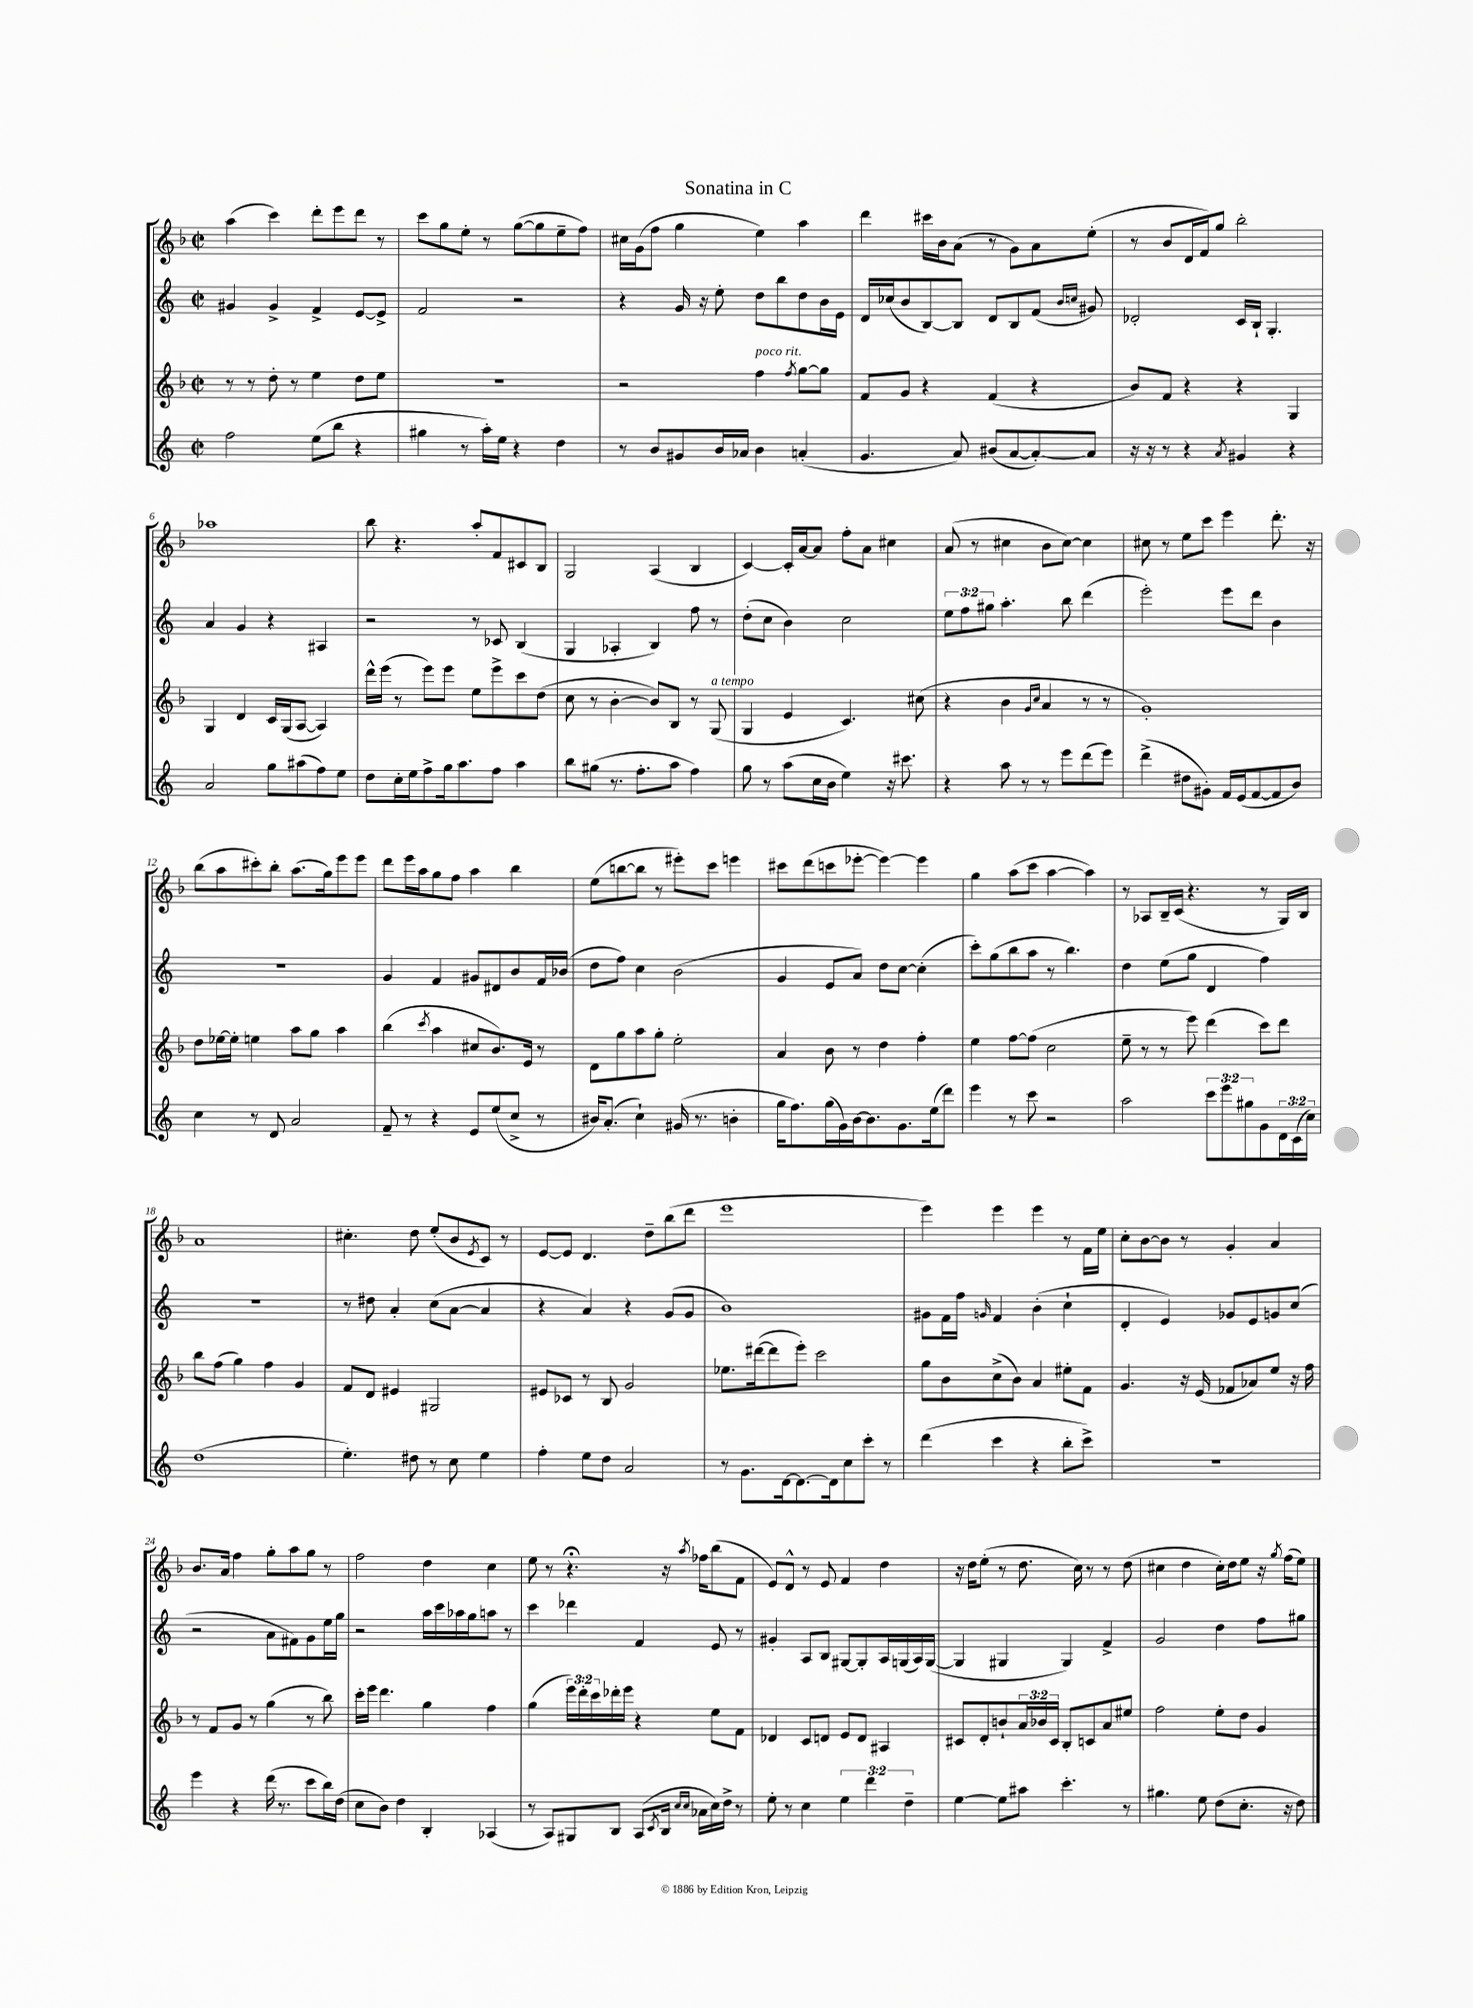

**kern	**kern	**kern	**kern
*part4	*part3	*part2	*part1
*staff4	*staff3	*staff2	*staff1
*clefG2	*clefG2	*clefG2	*clefG2
*k[]	*k[b-]	*k[]	*k[b-]
*M2/2	*M2/2	*M2/2	*M2/2
*met(c|)	*met(c|)	*met(c|)	*met(c|)
=1	=1	=1	=1
2ff\	8r	4g#X/	(4aa\
.	8r	.	.
.	8dd'\	4g#^/	4ccc\)
.	8r	.	.
(8ee\L	4ee\	4f^/	8ddd'\L
8bb\J	.	.	8eee\
4r	8dd\L	[8e/L	8ddd\J
.	8ee\J	8e^/J]	8r
=2	=2	=2	=2
4gg#X\	1r	2f/	8ccc\L
.	.	.	8gg\
8r	.	.	8ee'\J
16aa'\LL)	.	.	8r
16ee\JJ	.	.	.
4r	.	2r	([8gg\L
.	.	.	8gg\]
4dd\	.	.	8ee~\
.	.	.	8ff\J)
=3	=3	=3	=3
8r	2r	4r	16cc#X\LL
.	.	.	(16g\J
8b/L	.	.	8ff\J
8g#X/	.	16g/	4gg\
.	.	16r	.
16b/L	.	8ee'\	.
16a-X/JJ	.	.	.
!	!LO:TX:a:i:t=poco rit.	!	!
4b\	4ff\	8dd\L	4ee\)
.	.	8bb\	.
.	8qff/	.	.
(4an'/	[8gg\L	8dd\	4aa\
.	8gg\J]	16b\L	.
.	.	16e\JJ	.
=4	=4	=4	=4
4.g/	8f/L	16d/LL	4ddd\
.	.	(16cc-X/J	.
.	8g/J	8b/	.
.	4r	[8B/)	16ccc#X\LL
.	.	.	16b-\J
8a/)	.	8B/J]	(8a\J
(8b#X/L	(4f/	8d/L	8r
[8a/	.	8B/	8g\L)
8a'/_)	4r	(8f/J	8a\
.	.	16qqb/LL	.
.	.	16qqccn/JJ	.
8a/J]	.	8g#X/)	(8ee'\J
=5	=5	=5	=5
16r	8b-/L)	2d-X'/	8r
16r	.	.	.
8r	8f/J	.	8b-/L
4r	4r	.	16d/L
.	.	.	16f/J)
.	.	.	8gg/J
8qa/	.	.	.
4g#X/	4r	16c/LL	2bb-'\
.	.	16B`/JJ	.
.	.	4.G'/	.
4r	4G/	.	.
!!LO:LB:g=z
=6	=6	=6	=6
2a/	4G/	4a/	1aa-X
.	4d/	4g/	.
8gg\L	16c/LL	4r	.
.	(16G/J	.	.
(8aa#X\	[8A/J	.	.
8ff\)	4A/])	4A#X/	.
8ee\J	.	.	.
=7	=7	=7	=7
8dd\L	16ddd^^\LL	2r	8bb-\
.	(16eee\JJ	.	.
16cc'\L	8r	.	4.r
16ee\J	.	.	.
8ff^\	8eee\L)	.	.
16gg\k	8eee\J	.	.
8.aa\	.	.	.
.	8ee\L	8r	8aa'/L
8ff\J	8eee^\	8c-X/	8f/
4aa\	8ccc\	(4B/	8c#X/
.	(8dd\J	.	8B-/J
=8	=8	=8	=8
8bb\L	8cc\	4G/	2G/
(8gg#X\J	8r	.	.
8.r	[4b-'\	4A-X'/	.
8.ff'\L	.	.	.
.	8b-/L])	4B/)	(4A/
8aa\J	8B-/J	.	.
4ff\)	8r	8ff\	4B-/
!	!LO:TX:a:i:t=a tempo	!	!
.	(8G/	8r	.
=9	=9	=9	=9
8gg\	4G/	(8dd'\L	[4c/)
8r	.	8cc\J	.
(8aa\L	4e/	4b\)	16c'/LL]
.	.	.	[16a/J
16cc\L	.	.	8a/J]
16b\JJ	.	.	.
4ee\)	4.c/)	2cc\	8ff'\L
.	.	.	8a\J
16r	.	.	4cc#X\
8.ccc#X\	.	.	.
.	(8cc#X\	.	.
=10	=10	=10	=10
4r	4r	12ee\L	(8a/
.	.	12ff\	.
.	.	.	8r
.	.	12gg#X\J	.
8aa\	4b-\	4.aa'\	4cc#X\
8r	.	.	.
.	16qqg/LL	.	.
.	16qqcc/JJ	.	.
8r	4a/	.	8b-\L
8eee\L	.	8bb\	[8cc#\J)
(8ddd\	8r	(4ddd\	4cc#\]
8eee\J)	8r	.	.
=11	=11	=11	=11
(4ddd^\	1g')	2eee'\)	8cc#X\
.	.	.	8r
8dd#X\L	.	.	8ee\L
8g#X'\J)	.	.	8ccc\J
16f/LL	.	8eee\L	4eee\
(16e/J	.	.	.
[8f/	.	8ddd\J	.
8f/]	.	4b\	8.ddd'\
8b/J)	.	.	.
.	.	.	16r
!!LO:LB:g=z
=12	=12	=12	=12
4cc\	8dd\L	1r	(8bb-\L
.	[16ee-X\L	.	8aa\
.	16ee-'\JJ]	.	.
8r	4een\	.	8ccc#X'\)
8d/	.	.	8bb-'\J
2a/	8aa\L	.	(8.aa\L
.	8gg\J	.	.
.	.	.	16gg\k)
.	4aa\	.	8eee\
.	.	.	8eee\J
=13	=13	=13	=13
8f~/	(4bb-\	4g/	8ddd\L
8r	.	.	16eee\L
.	.	.	16aa\J
.	8qccc/	.	.
4r	4aa\	4f/	8gg\
.	.	.	8ff\J
8e/L	8cc#X/L	8g#X/L	4aa\
(8ee/	8.b-/)	8d#X/	.
8cc^/J	.	8b/	4bb-\
.	16e/Jk	.	.
8r	8r	16f/L	.
.	.	(16b-X/JJ	.
=14	=14	=14	=14
16b#X/KL)	8d\L	8dd\L	(8ee\L
(8.a'/J	.	.	.
.	8gg\	8ff\J)	[8bbn\
4cc`\)	8aa\	4cc\	8bb\J]
.	8gg'\J	.	8r
(16g#X/	2ee'\	(2b\	8eee#X'\L)
8.r	.	.	.
.	.	.	8ccc\J
4bn'\	.	.	4eeen\
=15	=15	=15	=15
16gg\KL	4a/	4g/	8ccc#X\L
8.ff\)	.	.	.
.	.	.	(8ddd\
(16gg\L	8b-\	8e/L	8cccn\
16g\)	.	.	.
[16b\J	8r	8a/J)	[8eee-X'\J
8.b\]	.	.	.
.	4dd\	8dd\L	4eee-\_)
8.g\	.	[8cc\J	.
.	4ff'\	(4cc'\]	4eee-\]
(16ee\k	.	.	.
8ddd\J)	.	.	.
=16	=16	=16	=16
4eee\	4ee\	8ccc'\L)	4gg\
.	.	(8gg\	.
8r	[8ff\L	8bb\	(8aa\L
8ccc\	(8ff\J]	8aa\J	8ccc\J
2r	2cc\	8r	[4aa\
.	.	4.bb\)	.
.	.	.	4aa\])
=17	=17	=17	=17
2aa\	8ee~\	4dd\	8r
.	8r	.	8A-X/L
.	8r	(8ee\L	16B-~/L
.	.	.	(16c/JJ
.	8eee\)	8gg\J	4.r
12ccc\L	(4ddd\	4d/	.
12eee\	.	.	.
12gg#X\	.	.	.
8g\	8ccc\L)	4ff\)	8r
24d\L	8ddd\J	.	16G/LL)
(24c\	.	.	.
.	.	.	16B-/JJ
24cc\JJ)	.	.	.
!!LO:LB:g=z
=18	=18	=18	=18
(1dd	8bb-\L	1r	1a
.	(8ff\J	.	.
.	4gg\)	.	.
.	4ff\	.	.
.	4g/	.	.
=19	=19	=19	=19
4.ee'\)	8f/L	8r	4.cc#X'\
.	8d/J	8dd#X\	.
.	4e#X/	4a'/	.
8dd#X\	.	.	8dd\
8r	2G#X/	(8cc\L	(8ee'/L
8cc\	.	[8a\J	8b-/
.	.	.	8qe/
4ee\	.	4a/]	8c/J)
.	.	.	8r
=20	=20	=20	=20
4ff'\	8e#X/L	4r	[8e/L
.	8c-X/J	.	8e/J]
8ee\L	8r	4a/)	4.d/
8dd\J	8B-/	.	.
2a/	2g/	4r	.
.	.	.	8dd~\L
.	.	(8g/L	(8bb-\
.	.	8g/J	8ddd\J
=21	=21	=21	=21
8r	8.ee-X\L	1b)	1eee
8.g\L	.	.	.
.	([16ddd#X\k	.	.
.	8ddd#\]	.	.
[16d\k	.	.	.
8.d\_	8eee'\J)	.	.
.	2ccc\	.	.
16d\k]	.	.	.
8cc\	.	.	.
8ccc'\J	.	.	.
8r	.	.	.
=22	=22	=22	=22
(4ddd\	8gg\L	8g#X\L	4eee\)
.	8b-\	16f\L	.
.	.	16ff\JJ	.
.	.	16qqgn/	.
4ccc\	(8cc^\	4f/	4eee\
.	8b-\J)	.	.
4r	4a/	(4b'\	4eee\
8bb'\L	8ee#X'\L	4cc`\	8r
8ccc^\J)	8f\J	.	16f\LL
.	.	.	16ee\JJ
=23	=23	=23	=23
1r	4.g/	4d'/	8cc'\L
.	.	.	[8b-\
.	.	4e/)	8b-\J]
.	16r	.	8r
.	(16e/	.	.
.	8f-X/L	8g-X/L	4g'/
.	8a-X/)	8e/	.
.	8ee/J	8gn/	4a/
.	16r	(8cc/J	.
.	16ff\	.	.
!!LO:LB:g=z
=24	=24	=24	=24
4eee\	8r	2r	8.b-/L
.	8f/L	.	.
.	.	.	16a/Jk
4r	8g/J	.	4ff\
.	8r	.	.
(16ddd\	(4gg\	8a\L	8gg'\L
8.r	.	.	.
.	.	8f#X\)	8aa\
8ccc\L	8r	8g\	8gg\J
16bb\L)	8bb-\)	16ee\L	8r
(16dd\JJ	.	16gg\JJ	.
=25	=25	=25	=25
8cc\L	16ccc'\LL	2r	2ff\
.	16eee\JJ	.	.
8b\J)	4.ddd\	.	.
4dd\	.	.	.
4B'/	4gg\	16aa\LL	4dd\
.	.	16ccc\	.
.	.	16aa-X\	.
.	.	16gg\J	.
(4A-X/	4ff\	8aan\J	4cc\
.	.	8r	.
=26	=26	=26	=26
8r	(4gg\	4ccc\	8ee\
8A/L)	.	.	8r
8G#X/	24eee\LL)	4ddd-X\	4.r;<
.	24ddd'\	.	.
.	24ccc\	.	.
8B/J	16ddd-X'\	.	.
.	16eee\JJ	.	.
(8A/L	4r	4f/	.
8qc/	.	.	.
16B/Jk	.	.	16r
16qqcc/LL	.	.	.
16qqcc/JJ	.	.	8qaa/
16a-X\LL	.	.	16ff-X\KL
16cc\)	8ee\L	8e/	(8bb-\
16dd^\JJ	.	.	.
8r	8f\J	8r	8f\J
=27	=27	=27	=27
8ee'\	4d-X/	4g#X'/	8e/L)
8r	.	.	8d^^/J
4cc\	8c/L	8A/L	8r
.	8dn/J	8B/J	8e/
6ee\	8e/L	[8G#X/L	4f/
.	8d/J	8G#'/]	.
6ddd\	.	.	.
.	4A#X/	16A/L	4dd\
.	.	(16Gn/	.
6dd~\	.	.	.
.	.	16A/)	.
.	.	([16G/JJ	.
=28	=28	=28	=28
[4ee\	8c#X/L	4G/]	16r
.	.	.	16dd\KL
.	8d'/	.	(8ee'\J
8ee\L]	8bn`/	4G#X/	8r
8aa#X\J	24a/L	.	8.dd\
.	24b-X/	.	.
.	24c#/JJ	.	.
4.ccc'\	8B-'/L	4G#/)	.
.	.	.	16cc\)
.	8cn/	.	8r
.	8a/	4f^/	8r
8r	8ee#X/J	.	(8dd\
=29	=29	=29	=29
4.gg#X\	2ff\	2g/	4cc#X\
.	.	.	4dd\
8ee\	.	.	.
(8dd\L	8ee'\L	4dd\	16cc#'\LL)
.	.	.	16dd\J
8.cc'\J	8dd\J	.	8ee\J
.	4g/	8ff\L	16r
.	.	.	8qgg/
16r	.	.	(16ff\KL
8dd\)	.	8gg#X\J	8ee\J)
==	==	==	==
*-	*-	*-	*-
